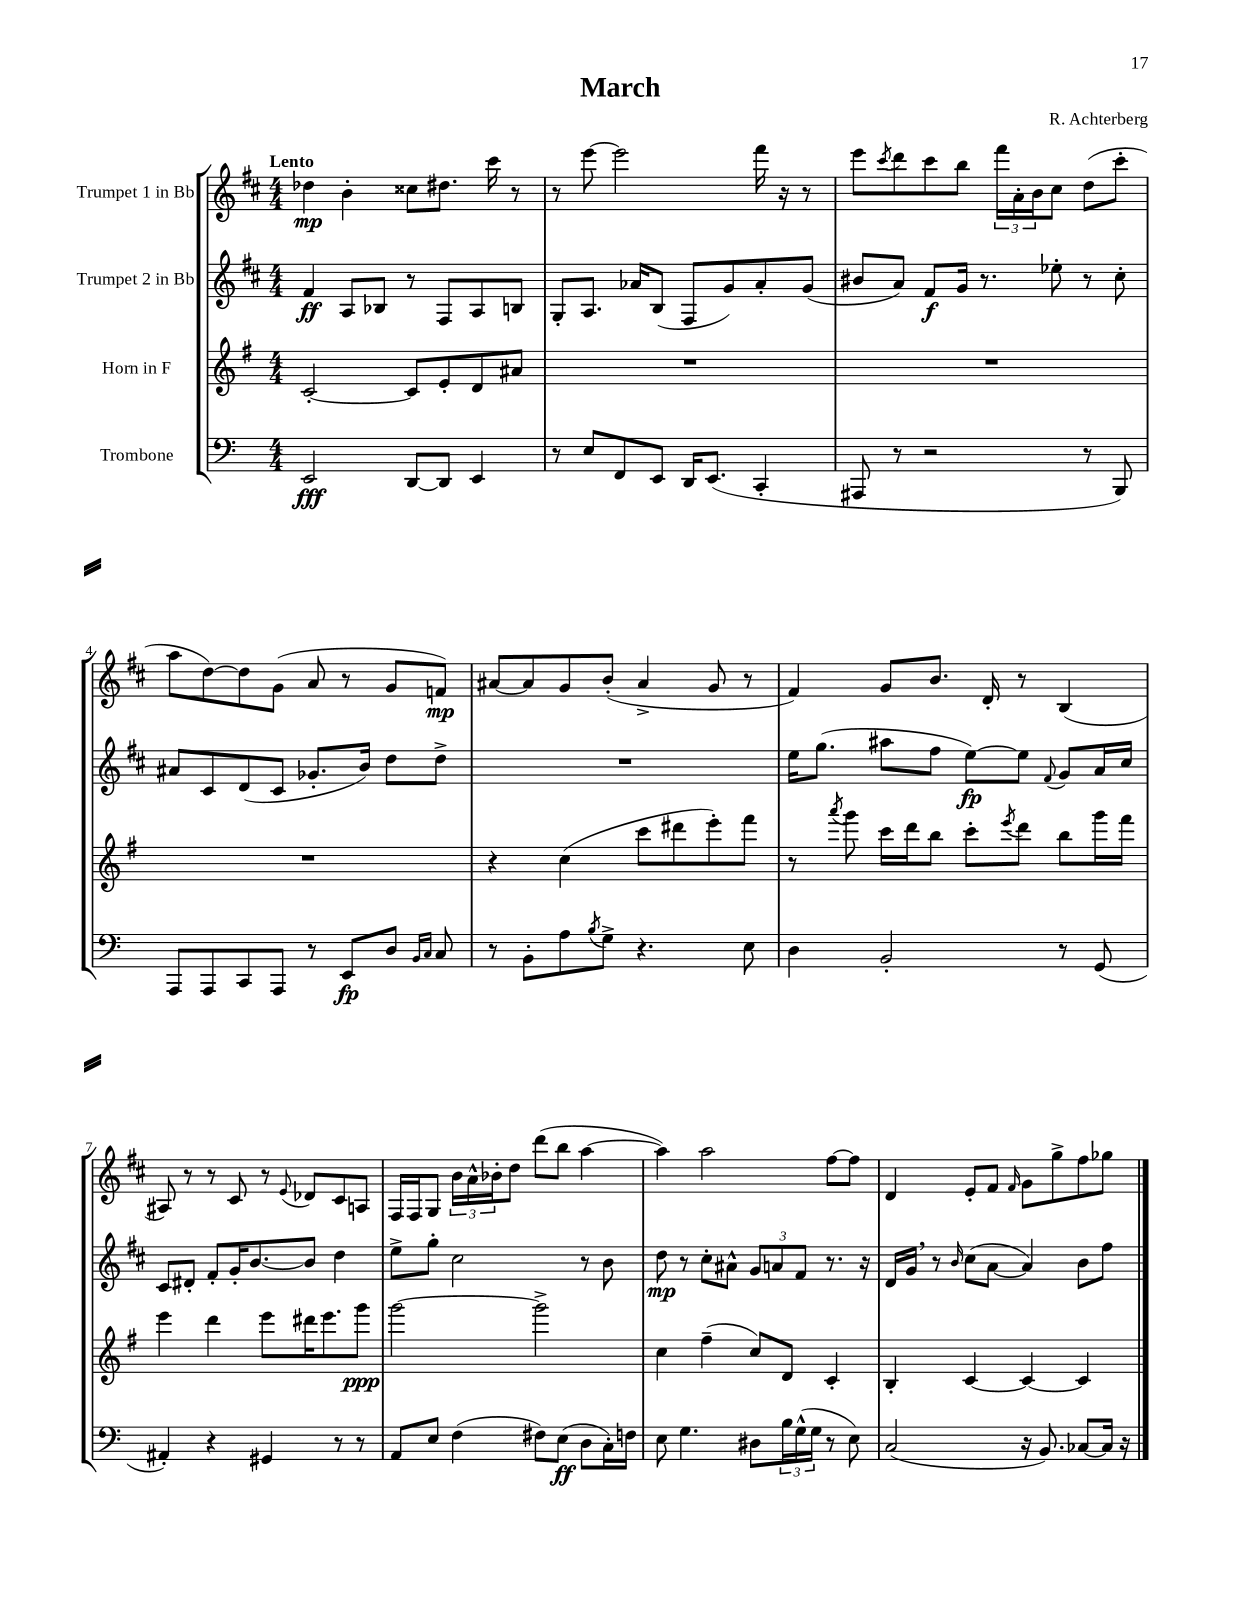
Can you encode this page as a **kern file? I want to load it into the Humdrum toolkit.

**kern	**kern	**kern	**kern
*staff4	*staff3	*staff2	*staff1
*clefF4	*clefG2	*clefG2	*clefG2
*k[]	*k[f#]	*k[f#c#]	*k[f#c#]
*M4/4	*M4/4	*M4/4	*M4/4
2EE	[2c'	4f#	4dd-
.	.	8A	4b'
.	.	8B-	.
[8DD	8c]	8r	8cc##
8DD]	8e'	8F#	8.dd#
4EE	8d	8A	.
.	.	.	16ccc#
.	8a#	8B	8r
=	=	=	=
8r	1r	8G'	8r
8E	.	8.A	[8eee
8FF	.	.	2eee]
.	.	16a-	.
8EE	.	(8B	.
16DD	.	8F#	.
(8.EE	.	.	.
.	.	8g)	.
4CC'	.	8a-'	16fff#
.	.	.	16r
.	.	(8g	8r
=	=	=	=
8AAA#	1r	8b#	8eee
.	.	.	8qccc#
8r	.	8a)	8ddd
2r	.	8f#	8ccc#
.	.	16g	8bb
.	.	8.r	.
.	.	.	24fff#
.	.	.	24a'
.	.	.	24b
.	.	8ee-'	8cc#
8r	.	8r	(8dd
8BBB)	.	8cc#'	8ccc#'
=	=	=	=
8AAA	1r	8a#	8aa
8AAA	.	8c#	[8dd)
8CC	.	(8d	8dd]
8AAA	.	8c#	(8g
8r	.	8.g-'	8a
8EE	.	.	8r
.	.	16b)	.
8D	.	8dd	8g
16qqBB	.	.	.
16qqC	.	.	.
8C	.	8dd^	8f)
=	=	=	=
8r	4r	1r	[8a#
8BB'	.	.	8a#]
8A	(4cc	.	8g
8qB	.	.	.
8G^	.	.	(8b'
4.r	8ccc	.	4a#^
.	8ddd#	.	.
.	8eee')	.	8g
8E	8fff#	.	8r
=	=	=	=
4D	8r	16ee	4f#)
.	.	(8.gg	.
.	8qaaa	.	.
.	8ggg	.	.
2BB'	16ccc	8aa#	8g
.	16ddd	.	.
.	8bb	8ff#	8.b
.	8ccc'	[8ee)	.
.	.	.	16d'
.	8qeee	.	.
.	8ddd	8ee]	8r
.	.	8qqf#	.
8r	8bb	8g	(4B
(8GG	16ggg	16a	.
.	16fff#	16cc#	.
=	=	=	=
4AA#')	4eee	8c#	8A#)
.	.	8d#'	8r
4r	4ddd	8f#'	8r
.	.	16g'	8c#
.	.	[8.b	.
4GG#	8eee	.	8r
.	.	.	8qqe
.	16ddd#	8b]	8d-
.	8.eee	.	.
8r	.	4dd	8c#
8r	8ggg	.	8A
=	=	=	=
8AA	[2ggg	8ee^	16F#
.	.	.	16F#
8E	.	8gg'	8G
(4F	.	2cc#	24b
.	.	.	24a^^
.	.	.	24b-'
.	.	.	8dd
8F#)	2ggg^]	.	(8ddd
(8E	.	.	8bb
8D	.	8r	[4aa
16C')	.	8b	.
16F	.	.	.
=	=	=	=
8E	4cc	8dd	4aa])
4.G	.	8r	.
.	(4ff#~	8cc#'	2aa
.	.	8a#^^	.
8D#	8cc)	12g	.
.	.	12a	.
24B	8d	.	.
(24G^^	.	12f#	.
24G	.	.	.
8r	4c'	8.r	[8ff#
8E)	.	.	8ff#]
.	.	16r	.
=	=	=	=
(2C	4B'	16d	4d
.	.	16g	.
.	.	8r	.
.	.	16qqb	.
.	[4c	(8cc#	8e'
.	.	[8a	8f#
.	.	.	16qqf#
16r	4c_	4a])	8g
8.BB)	.	.	.
.	.	.	8gg^
[8C-	4c]	8b	8ff#
16C-]	.	8ff#	8gg-
16r	.	.	.
==	==	==	==
*-	*-	*-	*-
